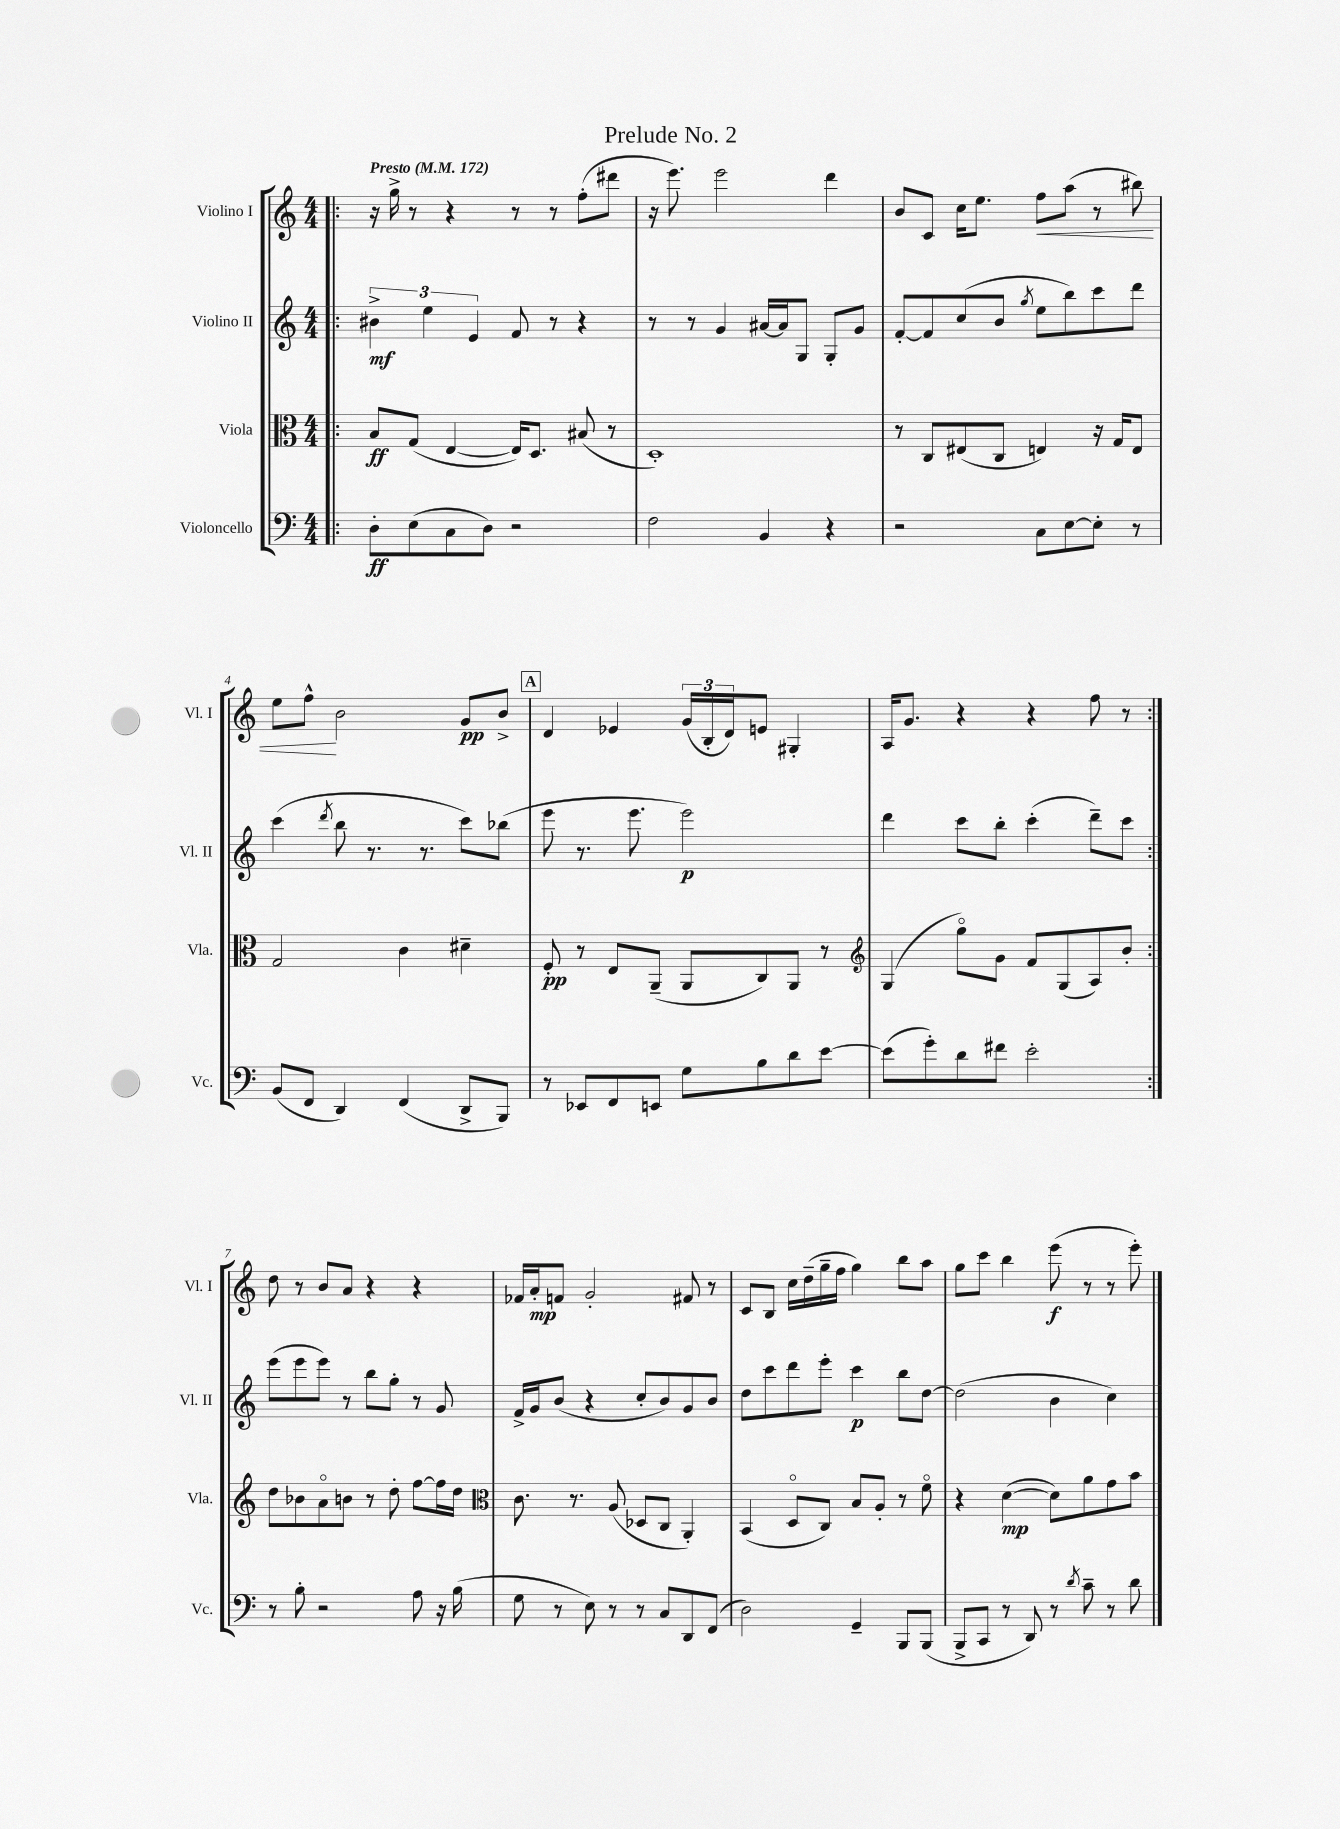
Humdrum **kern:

**kern	**kern	**kern	**kern
*staff4	*staff3	*staff2	*staff1
*clefF4	*clefC3	*clefG2	*clefG2
*k[]	*k[]	*k[]	*k[]
*M4/4	*M4/4	*M4/4	*M4/4
*MM172	*MM172	*MM172	*MM172
=!|:	=!|:	=!|:	=!|:
8D'	8B	6b#^	16r
.	.	.	16gg^
(8E	(8G	.	8r
.	.	6ee	.
8C	[4E	.	4r
.	.	6e	.
8D)	.	.	.
2r	16E])	8f	8r
.	8.D	.	.
.	.	8r	8r
.	(8B#	4r	(8ff'
.	8r	.	8ddd#
=	=	=	=
2F	1D')	8r	16r
.	.	.	8.eee)
.	.	8r	.
.	.	4g	2eee
4BB	.	[16a#	.
.	.	16a#]	.
.	.	8G	.
4r	.	8G'	4ddd
.	.	8g	.
=	=	=	=
2r	8r	[8f'	8b
.	8C	8f]	8c
.	(8E#	(8cc	16cc
.	.	.	8.ee
.	8C	8b	.
.	.	8qgg	.
8C	4E)	8ee	8ff
[8E	.	8bb)	(8aa
8E']	16r	8ccc	8r
.	16G	.	.
8r	8E	8ddd	8bb#)
=	=	=	=
(8BB	2G	(4ccc	8ee
8FF	.	.	8ff^^
.	.	8qddd	.
4DD)	.	8bb	2b
.	.	8.r	.
(4FF	4c	.	.
.	.	8.r	.
8DD^	4d#~	8ccc)	8g
8BBB)	.	(8bb-	8b^
=	=	=	=
8r	8F'	8eee	4d
8EE-	8r	8.r	.
8FF	8E	.	4e-
.	.	8.eee	.
8EE	(8AA~	.	.
8G	8AA	2eee)	(24g
.	.	.	24B'
.	.	.	24d)
8B	8C)	.	8e
8d	8AA	.	4G#'
[8e	8r	.	.
=	=	=	=
*	*clefG2	*	*
(8e]	(4G	4ddd	16A
.	.	.	8.g
8g')	.	.	.
8d	8ggo)	8ccc	4r
8f#	8g	8bb'	.
2e'	8f	(4ccc'	4r
.	(8G	.	.
.	8A)	8ddd~)	8ff
.	8b'	8ccc	8r
=:|!	=:|!	=:|!	=:|!
8r	8dd	(8eee	8dd
8B'	8b-	8eee	8r
2r	8ao	8eee)	8b
.	8b	8r	8a
.	8r	8bb	4r
.	8dd'	8gg'	.
8A	[8ff	8r	4r
16r	16ff]	8g	.
(16B	16dd	.	.
=	=	=	=
*	*clefC3	*	*
8G	8.c	16f^	16f-
.	.	16g	16a'
8r	.	(8b	8f
.	8.r	.	.
8E)	.	4r	2g'
8r	(8A	.	.
8r	8D-	8cc'	.
8C	8C	8b)	.
8DD	4AA')	8g	8f#
(8FF	.	8b	8r
=	=	=	=
2D)	(4BB	8dd	8c
.	.	8ccc	8B
.	8Do	8ddd	16cc
.	.	.	(16dd~
.	8C)	8eee'	16gg~
.	.	.	16ff
4GG~	8B	4ccc	4gg)
.	8A'	.	.
8BBB	8r	8bb	8bb
(8BBB	8fo	[8dd	8aa
=	=	=	=
8BBB^	4r	(2dd]	8gg
8CC	.	.	8ccc
8r	([4d	.	4bb
8DD)	.	.	.
8r	8d])	4b	(8eee
8qd	.	.	.
8c~	8a	.	8r
8r	8g	4cc)	8r
8d	8b	.	8eee')
==	==	==	==
*-	*-	*-	*-
